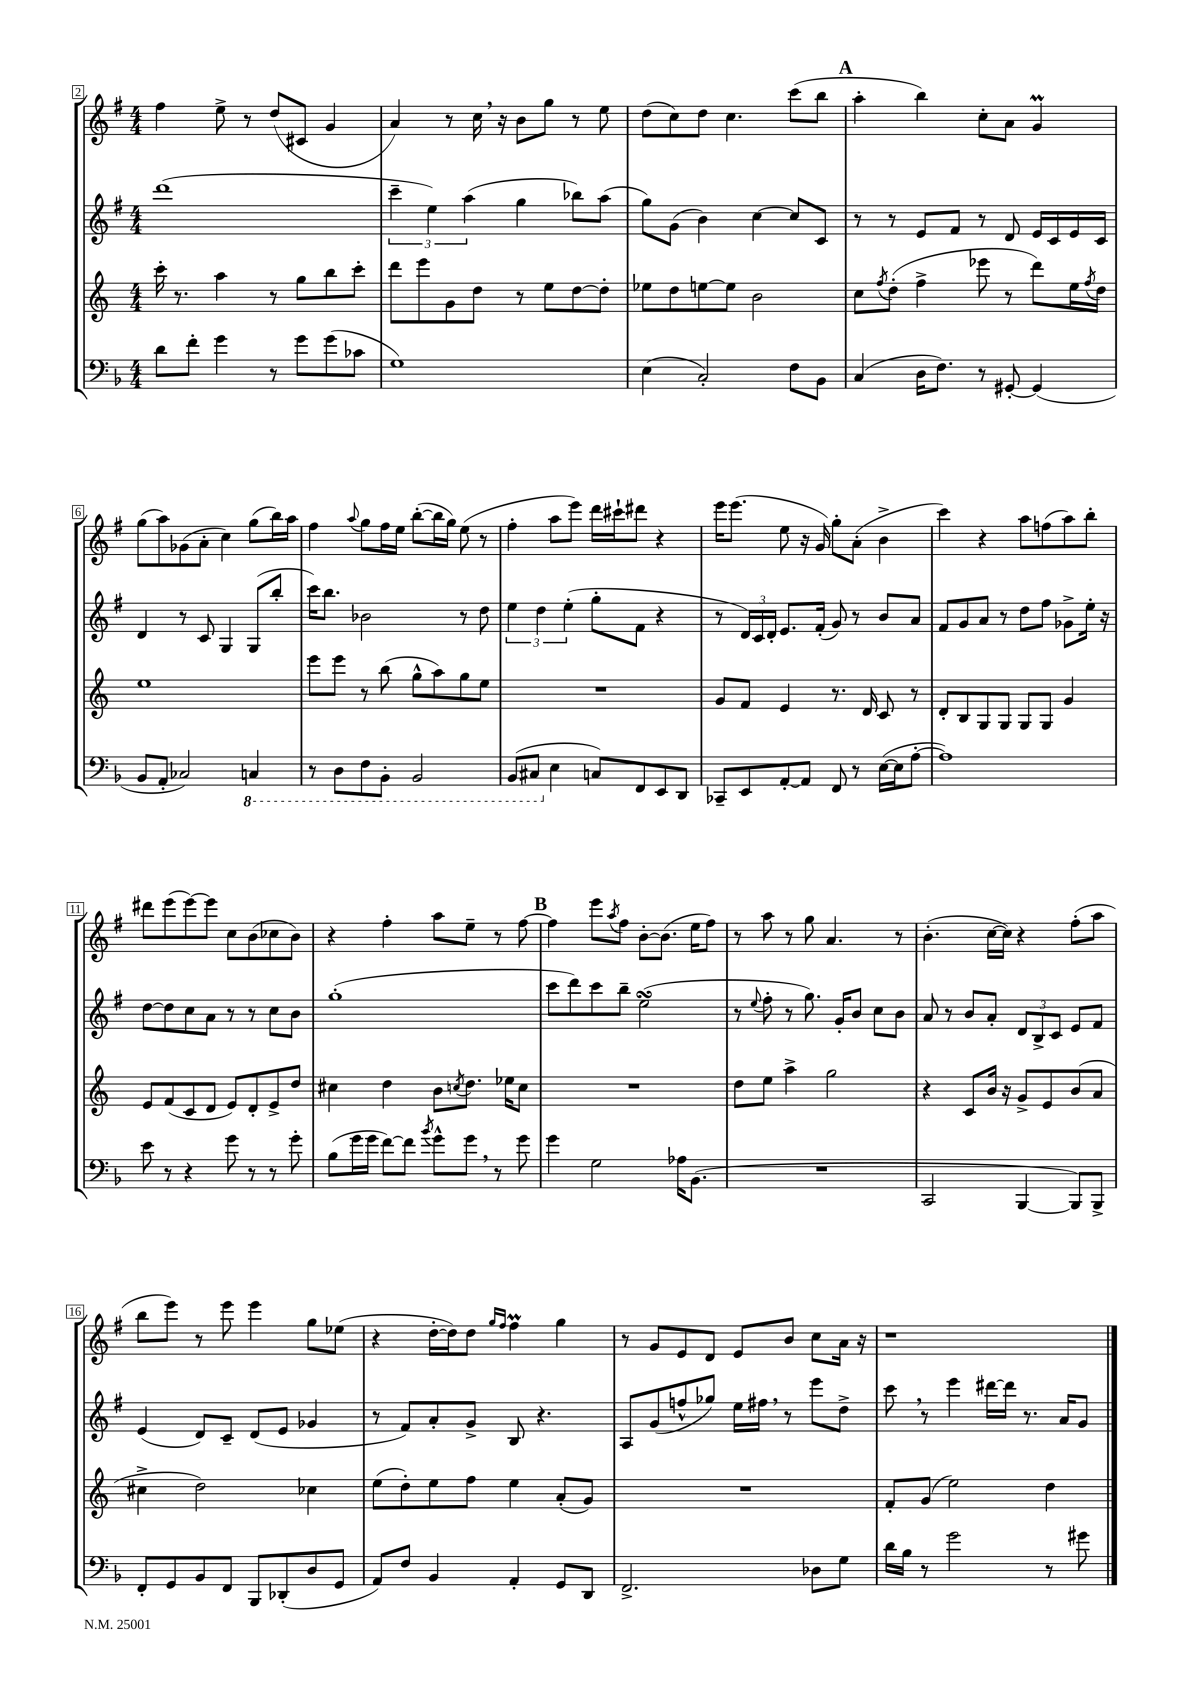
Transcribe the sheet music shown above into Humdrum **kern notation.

**kern	**kern	**kern	**kern
*staff4	*staff3	*staff2	*staff1
*clefF4	*clefG2	*clefG2	*clefG2
*k[b-]	*k[]	*k[f#]	*k[f#]
*M4/4	*M4/4	*M4/4	*M4/4
8d	16ccc'	(1ddd	4ff#
.	8.r	.	.
8f'	.	.	.
4g	4aa	.	8ee^
.	.	.	8r
8r	8r	.	(8dd
8g	8gg	.	8c#
(8g	8bb	.	4g
8c-	8ccc'	.	.
=	=	=	=
1G)	8ddd	6ccc~	4a)
.	8eee	.	.
.	.	6ee)	.
.	8g	.	8r
.	.	(6aa	.
.	8dd	.	16cc
.	.	.	16r
.	8r	4gg	8b
.	8ee	.	8gg
.	[8dd	8bb-)	8r
.	8dd']	(8aa	8ee
=	=	=	=
(4E	8ee-	8gg)	(8dd
.	8dd	(8g	8cc)
2C')	[8ee	4b)	8dd
.	8ee]	.	4.cc
.	2b	[4cc	.
8F	.	8cc]	(8ccc
8BB-	.	8c	8bb
=	=	=	=
(4C	8cc	8r	4aa'
.	8qff	.	.
.	(8dd'	8r	.
16D	4ff^	8e	4bb)
8.F)	.	.	.
.	.	8f#	.
8r	8eee-	8r	8cc'
[8GG#'	8r	8d	8a
(4GG#]	8ddd)	16e	4g
.	.	16c	.
.	16ee	16e	.
.	8qff	.	.
.	16dd	16c	.
=	=	=	=
8BB-	1ee	4d	(8gg
8AA'	.	.	8aa)
2C-)	.	8r	(8g-
.	.	8c	8a'
.	.	4G	4cc)
4CC	.	(8G	(8gg
.	.	8bb'	16bb)
.	.	.	16aa
=	=	=	=
8r	8eee	16ccc)	4ff#
.	.	8.bb	.
8DD	8eee	.	.
.	.	.	8qqaa
8FF	8r	2b-	8gg
8BBB-'	(8bb	.	16ff#
.	.	.	16ee
2BBB-	8gg^^	.	([8bb'
.	8aa)	.	16bb]
.	.	.	16gg)
.	8gg	8r	(8ee
.	8ee	8dd	8r
=	=	=	=
(8BBB-	1r	6ee	4ff#'
8CC#	.	.	.
.	.	6dd	.
4E	.	.	8aa
.	.	(6ee'	.
.	.	.	8eee)
8C)	.	8gg'	16ddd
.	.	.	16ccc#`
8FF	.	8f#	8ddd#
8EE	.	4r	4r
8DD	.	.	.
=	=	=	=
8CC-~	8g	8r	16eee
.	.	.	(8.eee
8EE	8f	24d)	.
.	.	24c	.
.	.	24d'	.
[8AA'	4e	8.e	8ee
8AA]	.	.	16r
.	.	(16f#'	16g)
8FF	8.r	8g)	8gg'
8r	.	8r	(8a'
.	16d	.	.
([16E	8c	8b	4b^
16E]	.	.	.
[8A'	8r	8a	.
=	=	=	=
1A])	8d'	8f#	4ccc)
.	8B	8g	.
.	8G	8a	4r
.	8G	8r	.
.	8G	8dd	8aa
.	8G	8ff#	(8ff
.	4g	8g-^	8aa)
.	.	16ee'	8bb'
.	.	16r	.
=	=	=	=
8e	8e	[8dd	8ddd#
8r	(8f	8dd]	(8eee
4r	8c	8cc	[8eee)
.	8d	8a	8eee]
8g	8e)	8r	8cc
8r	8d'	8r	(8b
8r	8e^	8cc	8cc-
8g'	8dd	8b	8b)
=	=	=	=
(8B-	4cc#	(1gg'	4r
16g	.	.	.
16g	.	.	.
[8f)	4dd	.	4ff#'
8f]	.	.	.
8qb-	.	.	.
8g^^	8b	.	8aa
.	8qcc	.	.
8g	8.dd	.	8ee~
8r	.	.	8r
.	16ee-	.	.
8g	8cc	.	[8ff#
=	=	=	=
4g	1r	8ccc	4ff#]
.	.	8ddd)	.
2G	.	8ccc	8eee
.	.	.	8qaa
.	.	8bb~	8ff#
.	.	(2ee	[8b'
.	.	.	(8.b]
16A-	.	.	.
(8.BB-	.	.	16ee
.	.	.	8ff#)
=	=	=	=
1r	8dd	8r	8r
.	.	8qqee	.
.	8ee	8ff#'	8aa
.	4aa^	8r	8r
.	.	8.gg)	8gg
.	2gg	.	4.a
.	.	16g'	.
.	.	8b	.
.	.	8cc	.
.	.	8b	8r
=	=	=	=
2CC	4r	8a	(4.b'
.	.	8r	.
.	8c	8b	.
.	16b	8a'	[16cc
.	16r	.	16cc])
[4BBB-	8g^	12d	4r
.	.	12B^	.
.	8e	.	.
.	.	12c	.
8BBB-])	(8b	8e	(8ff#'
8BBB-^	8a	8f#	8aa
=	=	=	=
8FF'	4cc#^	(4e	8bb
8GG	.	.	8eee)
8BB-	2dd)	8d)	8r
8FF	.	8c~	8eee
8BBB-	.	(8d	4eee
(8DD-'	.	8e	.
8D	4cc-	4g-	8gg
8GG	.	.	(8ee-
=	=	=	=
8AA)	(8ee	8r	4r
8F	8dd')	8f#)	.
4BB-	8ee	8a'	[16dd'
.	.	.	16dd])
.	8ff	8g^	8dd
.	.	.	16qqgg
.	.	.	16qqff#
4AA'	4ee	8B	4ff#
.	.	4.r	.
8GG	(8a'	.	4gg
8DD	8g)	.	.
=	=	=	=
2.FF^	1r	8A	8r
.	.	(8g	8g
.	.	8ff^^	8e
.	.	8gg-)	8d
.	.	16ee	8e
.	.	16ff#	.
.	.	8r	8b
8D-	.	8eee	8cc
8G	.	8dd^	16a
.	.	.	16r
=	=	=	=
16d	8f'	8ccc	1r
16B-	.	.	.
8r	(8g	8r	.
2g	2ee)	4eee	.
.	.	[16ddd#	.
.	.	16ddd#]	.
.	.	8.r	.
8r	4dd	.	.
.	.	16a	.
8g#	.	8g	.
==	==	==	==
*-	*-	*-	*-
